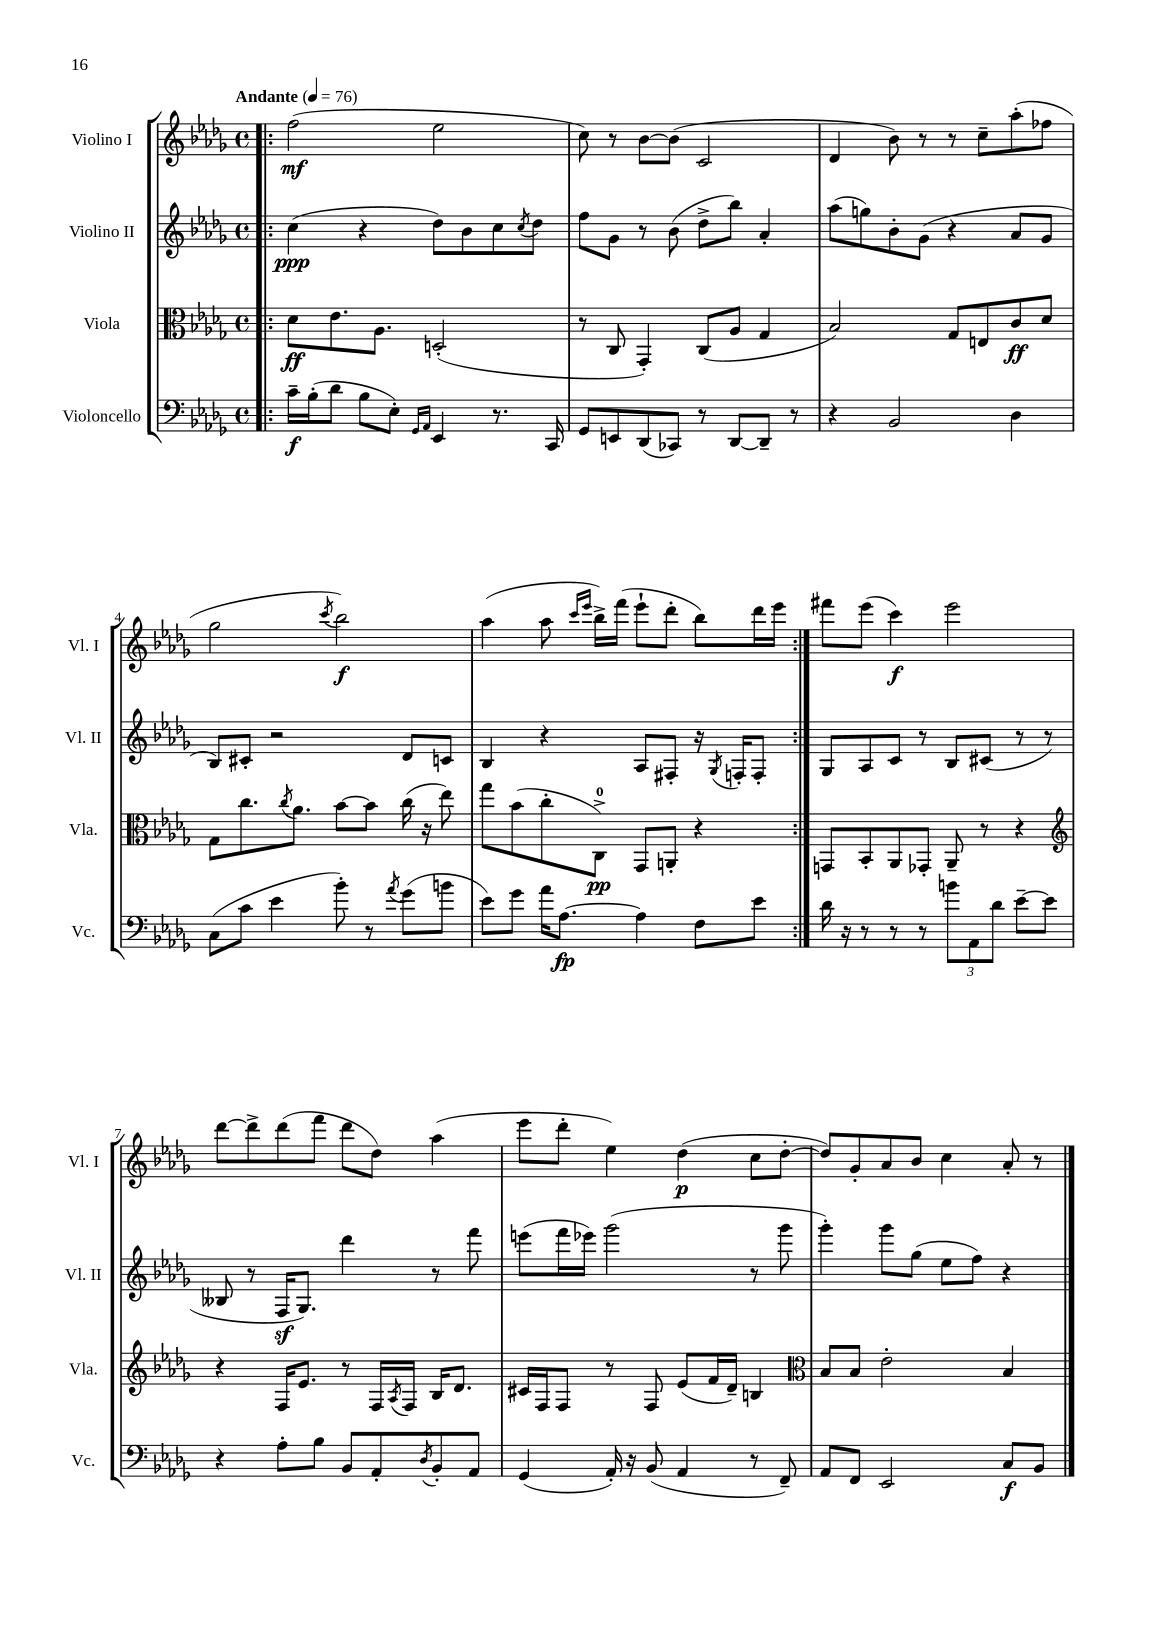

**kern	**dynam	**kern	**dynam	**kern	**dynam	**kern	**dynam
*part4	*part4	*part3	*part3	*part2	*part2	*part1	*part1
*staff4	*staff4	*staff3	*staff3	*staff2	*staff2	*staff1	*staff1
*I"Violoncello	*	*I"Viola	*	*I"Violino II	*	*I"Violino I	*
*I'Vc.	*	*I'Vla.	*	*I'Vl. II	*	*I'Vl. I	*
*clefF4	*	*clefC3	*	*clefG2	*	*clefG2	*
*k[b-e-a-d-g-]	*	*k[b-e-a-d-g-]	*	*k[b-e-a-d-g-]	*	*k[b-e-a-d-g-]	*
*M4/4	*	*M4/4	*	*M4/4	*	*M4/4	*
*met(c)	*	*met(c)	*	*met(c)	*	*met(c)	*
*MM76	*	*MM76	*	*MM76	*	*MM76	*
=1!|:	=1!|:	=1!|:	=1!|:	=1!|:	=1!|:	=1!|:	=1!|:
!	!	!	!	!	!	!LO:TX:a:B:t=Andante	!
16c~\LL	f	8d-\L	ff	(4cc\	ppp	(2ff\	mf
(16B-'\J	.	.	.	.	.	.	.
8d-\J	.	8.e-\	.	.	.	.	.
8B-\L	.	.	.	4r	.	.	.
.	.	8.A-\J	.	.	.	.	.
8E-'\J)	.	.	.	.	.	.	.
16qqGG-/LL	.	.	.	.	.	.	.
16qqAA-/JJ	.	.	.	.	.	.	.
4EE-/	.	(2Dn'/	.	8dd-\L)	.	2ee-\	.
.	.	.	.	8b-\	.	.	.
8.r	.	.	.	8cc\	.	.	.
.	.	.	.	8qcc/	.	.	.
.	.	.	.	8dd-\J	.	.	.
16CC/	.	.	.	.	.	.	.
=2	=2	=2	=2	=2	=2	=2	=2
8GG-/L	.	8r	.	8ff\L	.	8cc\)	.
8EEn/	.	8C/	.	8g-\J	.	8r	.
(8DD-/	.	4GG-'/)	.	8r	.	[8b-\L	.
8CC-X/J)	.	.	.	(8b-\	.	(8b-\J]	.
8r	.	(8C/L	.	8dd-^\L	.	2c/	.
[8DD-/L	.	8A-/J	.	8bb-\J)	.	.	.
8DD-~/J]	.	4G-/	.	4a-'/	.	.	.
8r	.	.	.	.	.	.	.
=3	=3	=3	=3	=3	=3	=3	=3
4r	.	2B-/)	.	(8aa-\L	.	4d-/	.
.	.	.	.	8ggn\)	.	.	.
2BB-/	.	.	.	8b-'\	.	8b-\)	.
.	.	.	.	(8g-\J	.	8r	.
.	.	8G-/L	.	4r	.	8r	.
.	.	8En/	.	.	.	8cc~\L	.
4D-\	.	8c/	ff	8a-/L	.	(8aa-'\	.
.	.	8d-/J	.	8g-/J	.	8ff-X\J	.
!!LO:LB:g=z
=4	=4	=4	=4	=4	=4	=4	=4
(8C\L	.	8G-\L	.	8B-/L)	.	2gg-\	.
8c\J	.	8.cc\	.	8c#X'/J	.	.	.
4e-\	.	.	.	2r	.	.	.
.	.	8qcc/	.	.	.	.	.
.	.	8.a-\J	.	.	.	.	.
.	.	.	.	.	.	8qccc/	.
8b-'\)	.	[8b-\L	.	.	.	2bb-\)	f
8r	.	8b-\J]	.	.	.	.	.
8qa-/	.	.	.	.	.	.	.
(8g-\L	.	(16cc\	.	8d-/L	.	.	.
.	.	16r	.	.	.	.	.
8bn\J	.	8ee-\)	.	8cn/J	.	.	.
=5	=5	=5	=5	=5	=5	=5	=5
8e-\L)	.	8gg-\L	.	4B-/	.	(4aa-\	.
8g-\J	.	(8b-\	.	.	.	.	.
16a-\KL	.	8cc'\	.	4r	.	8aa-\	.
[8.A-\J	fp	.	.	.	.	.	.
.	.	.	.	.	.	16qqccc/LL	.
.	.	.	.	.	.	16qqeee-/JJ	.
.	.	8C^\J)	pp	.	.	16bb-^\LL)	.
.	.	.	.	.	.	(16fff\JJ	.
4A-\]	.	8GG-/L	.	8A-/L	.	8eee-`\L	.
.	.	8AAn'/J	.	8F#X'/J	.	8ddd-'\J	.
8F\L	.	4r	.	16r	.	8bb-\L)	.
.	.	.	.	8qG-/	.	.	.
.	.	.	.	16Fn'/KL	.	.	.
8e-\J	.	.	.	8F'/J	.	16ddd-\L	.
.	.	.	.	.	.	16eee-\JJ	.
=6:|!	=6:|!	=6:|!	=6:|!	=6:|!	=6:|!	=6:|!	=6:|!
16d-\	.	8GGn/L	.	8G-/L	.	8fff#X\L	.
16r	.	.	.	.	.	.	.
8r	.	8BB-'/	.	8A-/	.	(8eee-\J	.
8r	.	8AA-/	.	8c/J	.	4ccc\)	f
8r	.	8GG-X'/J	.	8r	.	.	.
12bn\L	.	8AA-~/	.	8B-/L	.	2eee-\	.
12AA-\	.	.	.	.	.	.	.
.	.	8r	.	(8c#X/J	.	.	.
12d-\J	.	.	.	.	.	.	.
[8e-~\L	.	4r	.	8r	.	.	.
8e-\J]	.	.	.	8r	.	.	.
!!LO:LB:g=z
=7	=7	=7	=7	=7	=7	=7	=7
*	*	*clefG2	*	*	*	*	*
4r	.	4r	.	8B--X/	.	[8ddd-\L	.
.	.	.	.	8r	.	8ddd-^\]	.
8A-'\L	.	16F/KL	.	16Fz/KL	.	(8ddd-\	.
.	.	8.e-/J	.	8.G-/J)	.	.	.
8B-\J	.	.	.	.	.	8fff\J	.
8BB-/L	.	8r	.	4ddd-\	.	8ddd-\L	.
8AA-'/	.	16F/LL	.	.	.	8dd-\J)	.
.	.	8qA-/	.	.	.	.	.
.	.	16F/JJ	.	.	.	.	.
8qD-/	.	.	.	.	.	.	.
8BB-'/	.	16B-/KL	.	8r	.	(4aa-\	.
.	.	8.d-/J	.	.	.	.	.
8AA-/J	.	.	.	8fff\	.	.	.
=8	=8	=8	=8	=8	=8	=8	=8
(4GG-/	.	16c#X/LL	.	(8eeen\L	.	8eee-\L	.
.	.	16F/J	.	.	.	.	.
.	.	8F/J	.	16fff\L	.	8ddd-'\J	.
.	.	.	.	16eee-X\JJ)	.	.	.
16AA-'/)	.	8r	.	(2ggg-\	.	4ee-\)	.
16r	.	.	.	.	.	.	.
(8BB-/	.	8F/	.	.	.	.	.
4AA-/	.	(8e-/L	.	.	.	(4dd-\	p
.	.	16f/L	.	.	.	.	.
.	.	16d-~/JJ)	.	.	.	.	.
8r	.	4Bn/	.	8r	.	8cc\L	.
8FF~/)	.	.	.	8ggg-\	.	[8dd-'\J	.
=9	=9	=9	=9	=9	=9	=9	=9
*	*	*clefC3	*	*	*	*	*
8AA-/L	.	8B-/L	.	4ggg-'\)	.	8dd-/L])	.
8FF/J	.	8B-/J	.	.	.	8g-'/	.
2EE-/	.	2e-'\	.	8ggg-\L	.	8a-/	.
.	.	.	.	(8gg-\J	.	8b-/J	.
.	.	.	.	8ee-\L	.	4cc\	.
.	.	.	.	8ff\J)	.	.	.
8C/L	f	4B-/	.	4r	.	8a-'/	.
8BB-/J	.	.	.	.	.	8r	.
==	==	==	==	==	==	==	==
*-	*-	*-	*-	*-	*-	*-	*-
